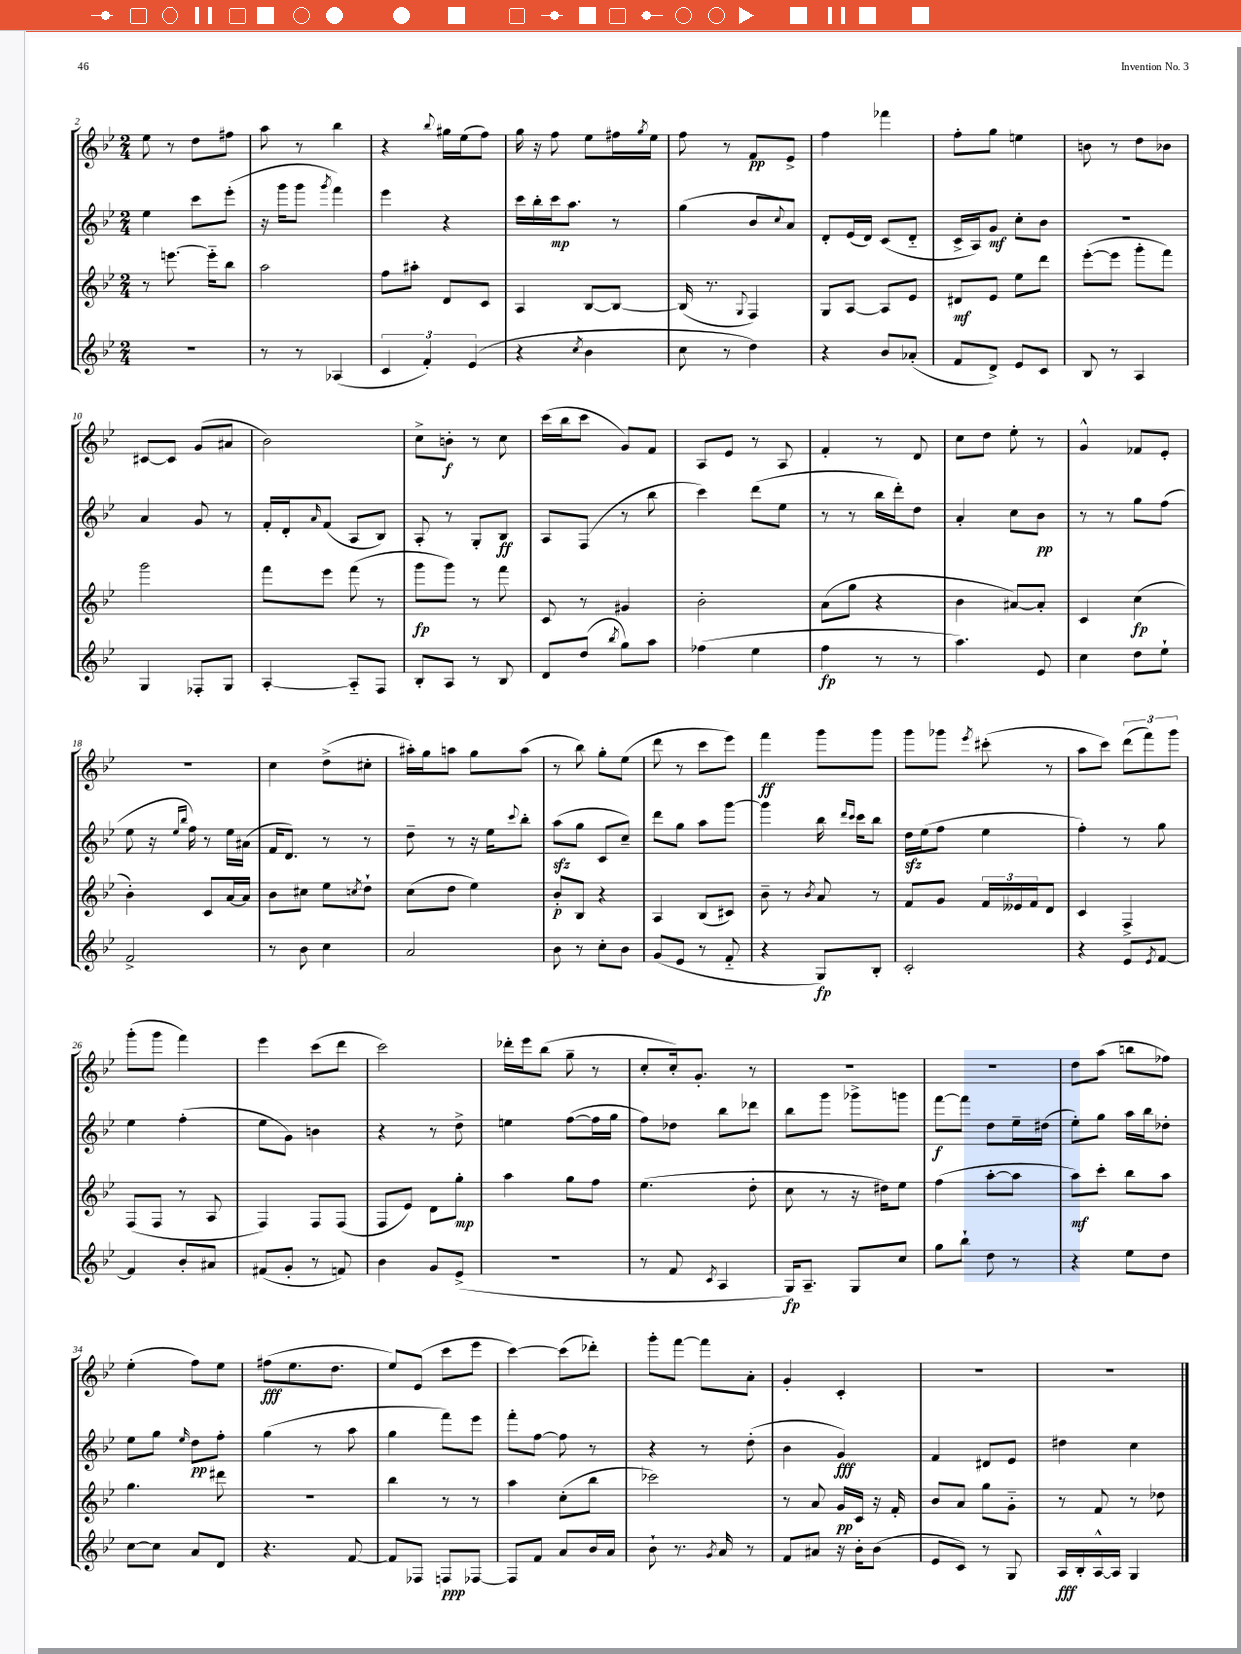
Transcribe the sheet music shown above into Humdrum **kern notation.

**kern	**kern	**kern	**kern
*staff4	*staff3	*staff2	*staff1
*clefG2	*clefG2	*clefG2	*clefG2
*k[b-e-]	*k[b-e-]	*k[b-e-]	*k[b-e-]
*M2/4	*M2/4	*M2/4	*M2/4
2r	8r	4ee-\	8ee-\
.	[8.eee\	.	8r
.	.	8ccc\L	8dd\L
.	16eee'~\]LK	.	.
.	8bb-\J	(8eee-'\J	8ff#\J
=	=	=	=
8r	2aa\	16r	8aa\
.	.	16ggg\LK	.
8r	.	8ggg\J	8r
.	.	8qggg/	.
(4A-/	.	4fff\)	4bb-\
=	=	=	=
6c/	8ff\L	4eee-\	4r
.	8aa#'\J	.	.
6f'/)	.	.	.
.	.	.	8qqbb-/
.	8d/L	4r	16gg#\LL
.	.	.	(16ee-\J
(6e-/	.	.	.
.	8c/J	.	8ff\J)
=	=	=	=
4r	4A/	16ccc\LL	16gg\
.	.	16bb-'\	16r
.	.	16ccc\J	8ff\
.	.	8.aa\J	.
8qcc/	.	.	.
4b-\	[8B-/L	.	8ee-\L
.	8B-/_J	8r	16ff#\L
.	.	.	8qgg/
.	.	.	16ee-\JJ
=	=	=	=
8cc\	(16B-/]	(4gg\	8ff\
.	8.r	.	.
8r	.	.	8r
.	8qqG/	.	.
4dd\)	4F/)	8b-/L	8f/L
.	.	8qqcc/	.
.	.	8a/J)	8e-^/J
=	=	=	=
4r	8G/L	8d'/L	4ff\
.	[8A/J	(16e-/L	.
.	.	16d/JJ)	.
8b-/L	8A/]L	(8c/L	4fff-\
(8a-'/J	8e-/J	8d'~/J	.
=	=	=	=
8f/L	8d#/L	16c^/LL	8ff'\L
.	.	16A/J)	.
8d^/J)	8e-/J	8g/J	8gg\J
8e-/L	8ee-\L	8cc'\L	4ee\
8c/J	8ddd\J	8b-\J	.
=	=	=	=
8B-/	([8eee-'\L	2r	8b\
8r	8eee-\]J	.	8r
4A/	8ggg'\L	.	8dd\L
.	8fff\J)	.	8b-\J
=	=	=	=
4G/	2ggg\	4a/	[8c#/L
.	.	.	8c#/]J
8F-'/L	.	8g/	(8g/L
8G/J	.	8r	8a#/J
=	=	=	=
[4A'/	8fff\L	16f'/LL	2b-\)
.	.	16d'/J	.
.	.	16qqa/	.
.	8eee-\J	(8f/J	.
8A'~/]L	(8fff\	8A/L	.
8F/J	8r	8B-/J)	.
=	=	=	=
8B-'/L	8ggg\L	8A'/	8cc^\L
8A/J	8ggg\J)	8r	8b'\J
8r	8r	8G'/L	8r
8B-/	8fff\	8B-/J	8cc\
=	=	=	=
8d/L	8c/	8A/L	(16ccc\LL
.	.	.	16bb-\J
(8dd/J	8r	(8F/J	8ccc\J
8qbb-/	.	.	.
8gg\L)	4g#/	8r	8g/L)
8aa\J	.	8bb-\	8f/J
=	=	=	=
(4ff-\	2b-'\	4ccc\)	8A/L
.	.	.	8e-/J
4ee-\	.	(8ddd\L	8r
.	.	8ee-\J	8A/
=	=	=	=
4ff\	(8a\L	8r	4f'/
.	8gg\J	8r	.
8r	4r	16bb-\LL	8r
.	.	16ddd'\J)	.
8r	.	8dd\J	8d/
=	=	=	=
4.aa\)	4b-\	4a'/	8cc\L
.	.	.	8dd\J
.	[8a#/L)	8cc\L	8ee-'\
8e-/	8a#'/]J	8b-\J	8r
=	=	=	=
4cc\	4c/	8r	4g^^/
.	.	8r	.
8dd\L	(4cc\	8gg\L	8f-/L
8ee-`\J	.	(8ff\J	8e-'/J
=	=	=	=
2f^/	4b-'\)	8ee-\	2r
.	.	16r	.
.	.	16qqee-/LL	.
.	.	16qqbb-/JJ	.
.	.	16ff\)	.
.	8c/L	8r	.
.	[16a/L	16ee-\LL	.
.	16a/]JJ	(16a#\JJ	.
=	=	=	=
8r	8b-\L	16f/LK	4cc\
.	.	8.d/J)	.
8b-\	8cc#\J	.	.
4cc\	8ee-\L	8r	(8dd^\L
.	8qcc/	.	.
.	8dd`\J	8r	8cc#'\J
=	=	=	=
2a/	(8cc\L	8dd~\	16aa#'\LL)
.	.	.	16gg\J
.	8dd\J	8r	8aa\J
.	4ee-\)	16r	8gg\L
.	.	16ee-\LK	.
.	.	8qqccc/	.
.	.	8bb-'\J	(8aa\J
=	=	=	=
8b-\	8b-'/L	(8aa\L	8r
8r	8B-/J	8gg\J	8bb-\)
8cc'\L	4r	8c/L	8gg'\L
8b-\J	.	8cc~/J)	(8ee-\J
=	=	=	=
(8g/L	4A/	8ddd\L	8ddd\
8e-/J	.	8gg\J	8r
8r	(8B-/L	8aa\L	8ccc\L
8f'~/	8c#/J)	[8ggg\J	8eee-\J)
=	=	=	=
4r	8b-~\	4ggg\]	4fff\
.	8r	.	.
.	8qb-/	.	.
8G/L)	8a/	16bb-\	8ggg\L
.	.	16qqddd/LL	.
.	.	16qqccc/JJ	.
.	.	16ccc\LK	.
8B-'/J	8r	8bb-\J	8ggg\J
=	=	=	=
2c'/	8f/L	16dd\LL	8ggg\L
.	.	(16ee-\J	.
.	8g/J	8ff\J	8ggg-\J
.	.	.	8qeee-/
.	24f/LL	4ee-\	(8ccc#'\
.	24e--/	.	.
.	24f/J	.	.
.	8d/J	.	8r
=	=	=	=
4r	4c/	4ff'\)	8aa\L
.	.	.	8ccc\J)
8e-/L	4F^/	8r	(12ddd\L
.	.	.	12fff\)
8qe-/	.	.	.
[8f/J	.	8gg\	.
.	.	.	12ggg\J
=	=	=	=
4f/]	(8F/L	4ee-\	(8ggg'\L
.	8F/J	.	8ggg\J
8b-'/L	8r	(4ff'\	4fff\)
8a#/J	8A/	.	.
=	=	=	=
(8f#/L	4F/)	8ee-\L	4eee-\
8g'/J	.	8g\J)	.
8r	8F/L	4b\	(8ccc\L
8f/)	(8F/J	.	8ddd\J
=	=	=	=
4b-\	8F/L	4r	2ccc\)
.	8e-/J)	.	.
8g/L	8d\L	8r	.
(8e-^/J	8gg'\J	8dd^\	.
=	=	=	=
2r	4aa\	4ee\	16ddd-'\LL
.	.	.	16eee-\J
.	.	.	(8bb-\J
.	8gg\L	([8ff\L	8gg~\
.	8ff\J	16ff\]L	8r
.	.	16gg\JJ	.
=	=	=	=
8r	(4.ee-\	8ff\L)	8cc'/L
8f/	.	8dd-\J	16cc'/k)
.	.	.	8.g'/J
8qc/	.	.	.
4A/	.	8bb-\L	.
.	8dd'\	8ddd-\J	8r
=	=	=	=
16G/LK)	8cc\	8bb-\L	2r
8.A~/J	.	.	.
.	8r	8ggg\J	.
8G/L	16r	8ggg-^\L	.
.	16dd#\LK)	.	.
8cc/J	8ee-\J	8ggg\J	.
=	=	=	=
8gg\L	(4ff\	[8fff\L	2r
8bb-`\J	.	8fff\]J	.
8dd\	[8aa'\L	8dd\L	.
8r	8aa\]J	16ee-~\L	.
.	.	(16dd#\JJ	.
=	=	=	=
4r	8aa\L)	8ee-'\L)	8dd\L
.	8ccc'\J	8gg\J	(8aa\J
8ee-\L	8bb-\L	16aa\LL	8bb\L
.	.	16bb-\J	.
8dd\J	8aa\J	8dd-'\J	8ff-\J)
=	=	=	=
[8cc\L	4.gg\	8ee-\L	(4ee-'\
8cc\]J	.	8gg\J	.
.	.	16qqee-/	.
8a/L	.	8dd\L	8ff\L)
8d/J	8ddd#\	8ff'\J	8ee-\J
=	=	=	=
4.r	2r	(4gg\	(8ff#\L
.	.	.	8.ee-\
.	.	8r	.
.	.	.	8.dd\J
[8f/	.	8aa\	.
=	=	=	=
8f/]L	4bb-\	4gg\	8ee-/L)
8F-/J	.	.	(8e-/J
8F/L	8r	8fff\L)	8ccc\L
[8F-/J	8r	8eee-\J	8eee-\J
=	=	=	=
8F-/]L	4aa\	8fff'\L	[4ccc\)
8f/J	.	[8ff\J	.
8a/L	(8cc'\L	8ff\]	(8ccc\]L
16b-/L	8bb-\J	8r	8ddd-'\J)
16a/JJ	.	.	.
=	=	=	=
8b-`\	2ccc-\)	4r	8ggg'\L
8.r	.	.	[8fff\J
.	.	8r	8fff\]L
8qg/	.	.	.
16a/	.	.	.
8r	.	(8dd'\	8a'\J
=	=	=	=
8f/L	8r	4b-\	4g'/
8a#/J	8a/	.	.
16r	16g/LL	4g/)	4c'/
16b-'\LK	16c/JJ	.	.
(8b-\J	16r	.	.
.	16f'/	.	.
=	=	=	=
8e-/L	8b-/L	4f/	2r
8c/J)	8a/J	.	.
8r	8gg\L	8d#/L	.
8G/	8g'~\J	8e-/J	.
=	=	=	=
16A/LL	8r	4dd#\	2r
16B-'/	.	.	.
[16A^^/	8f/	.	.
16A/]JJ	.	.	.
4G/	8r	4cc\	.
.	8dd-\	.	.
==	==	==	==
*-	*-	*-	*-
